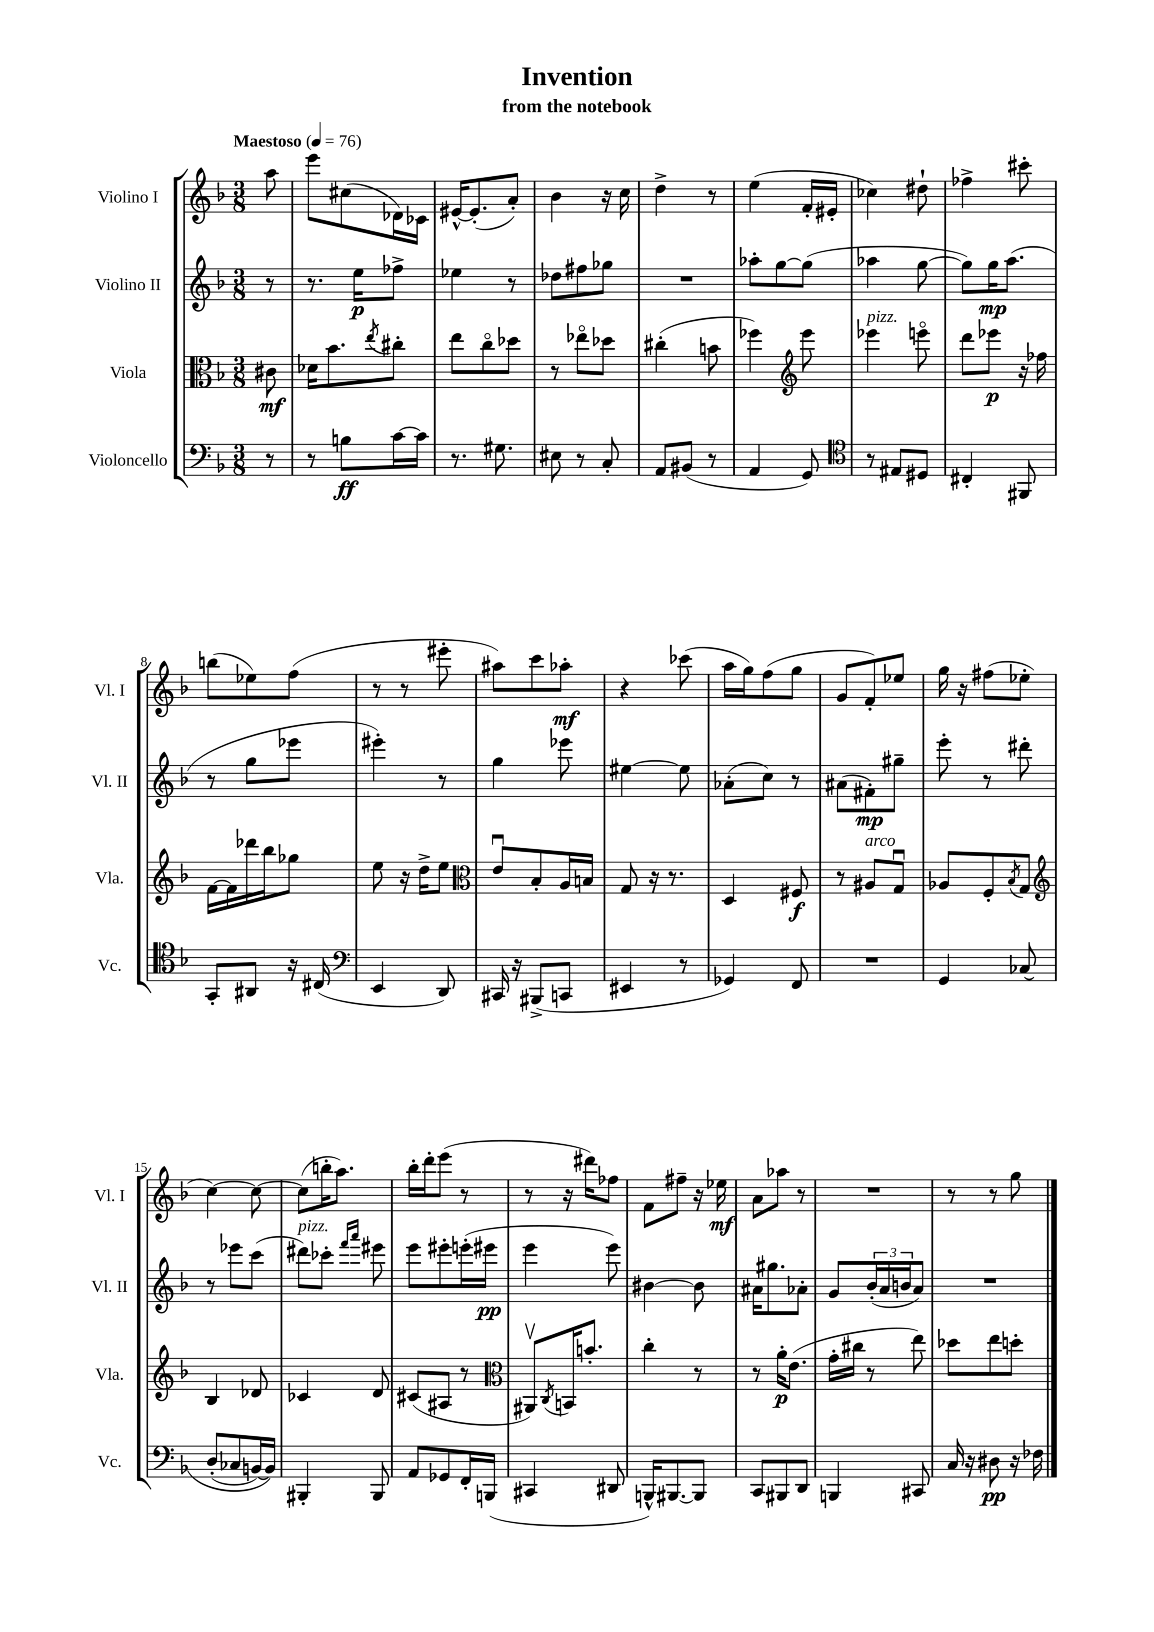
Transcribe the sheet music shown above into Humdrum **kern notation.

**kern	**dynam	**kern	**dynam	**kern	**dynam	**kern	**dynam
*part4	*part4	*part3	*part3	*part2	*part2	*part1	*part1
*staff4	*staff4	*staff3	*staff3	*staff2	*staff2	*staff1	*staff1
*I"Violoncello	*	*I"Viola	*	*I"Violino II	*	*I"Violino I	*
*I'Vc.	*	*I'Vla.	*	*I'Vl. II	*	*I'Vl. I	*
*clefF4	*	*clefC3	*	*clefG2	*	*clefG2	*
*k[b-]	*	*k[b-]	*	*k[b-]	*	*k[b-]	*
*M3/8	*	*M3/8	*	*M3/8	*	*M3/8	*
*MM76	*	*MM76	*	*MM76	*	*MM76	*
=	=	=	=	=	=	=	=
!	!	!	!	!	!	!LO:TX:a:B:t=Maestoso	!
8r	.	8c#X\	mf	8r	.	8aa\	.
=1	=1	=1	=1	=1	=1	=1	=1
8r	.	16d-X\KL	.	8.r	.	8eee\L	.
.	.	8.b-\	.	.	.	.	.
8Bn\L	ff	.	.	.	.	(8cc#X\	.
.	.	.	.	16ee\KL	p	.	.
.	.	8qee/	.	.	.	.	.
[16c\L	.	8cc#X'\J	.	8ff-X^\J	.	16d-X\L)	.
16c\JJ]	.	.	.	.	.	16c-X\JJ	.
=2	=2	=2	=2	=2	=2	=2	=2
8.r	.	8ee\L	.	4ee-X\	.	[16e#X^^/KL	.
.	.	.	.	.	.	(8.e#'/]	.
.	.	8cc\	.	.	.	.	.
8.G#X\	.	.	.	.	.	.	.
.	.	8dd-X\J	.	8r	.	8a'/J)	.
=3	=3	=3	=3	=3	=3	=3	=3
8E#X\	.	8r	.	8dd-X\L	.	4b-\	.
8r	.	8ee-X\L	.	8ff#X\	.	.	.
8C'/	.	8dd-X\J	.	8gg-X\J	.	16r	.
.	.	.	.	.	.	16cc\	.
=4	=4	=4	=4	=4	=4	=4	=4
8AA/L	.	(4cc#X'\	.	4.r	.	4dd^\	.
(8BB#X/J	.	.	.	.	.	.	.
8r	.	8bn\	.	.	.	8r	.
=5	=5	=5	=5	=5	=5	=5	=5
4AA/	.	4ff-X\)	.	8aa-X'\L	.	(4ee\	.
.	.	.	.	[8gg\	.	.	.
*	*	*clefG2	*	*	*	*	*
8GG/)	.	8eee\	.	(8gg\J]	.	16f'/LL	.
.	.	.	.	.	.	16e#X'/JJ	.
=6	=6	=6	=6	=6	=6	=6	=6
*clefC4	*	*	*	*	*	*	*
!	!	!LO:TX:a:i:t=pizz.	!	!	!	!	!
8r	.	4eee-X\	.	4aa-X\	.	4cc-X\)	.
8E#X/L	.	.	.	.	.	.	.
8D#X/J	.	8eeen\	.	[8gg\	.	8dd#X`\	.
=7	=7	=7	=7	=7	=7	=7	=7
4C#X'/	.	8ddd\L	.	8gg\L])	.	4ff-X^\	.
.	.	8eee-X\J	p	16gg\K	mp	.	.
.	.	.	.	(8.aa\J	.	.	.
8FF#X/	.	16r	.	.	.	8ccc#X'\	.
.	.	16ff-X\	.	.	.	.	.
!!LO:LB:g=z
=8	=8	=8	=8	=8	=8	=8	=8
8GG'/L	.	[16f\LL	.	8r	.	(8bbn\L	.
.	.	16f\]	.	.	.	.	.
8AA#X/J	.	16ddd-X\	.	8gg\L	.	8ee-X\)	.
.	.	16bb-\J	.	.	.	.	.
16r	.	8gg-X\J	.	8eee-X\J	.	(8ff\J	.
(16C#X/	.	.	.	.	.	.	.
=9	=9	=9	=9	=9	=9	=9	=9
*clefF4	*	*	*	*	*	*	*
4EE/	.	8ee\	.	4eee#X'\)	.	8r	.
.	.	16r	.	.	.	8r	.
.	.	16dd^\KL	.	.	.	.	.
8DD/)	.	8ee\J	.	8r	.	8eee#X'\	.
=10	=10	=10	=10	=10	=10	=10	=10
*	*	*clefC3	*	*	*	*	*
16CC#X/	.	8eu/L	.	4gg\	.	8aa#X\L)	.
16r	.	.	.	.	.	.	.
(8BBB#X^/L	.	8B-'/	.	.	.	8ccc\	.
8CCn/J	.	16A/L	.	8eee-X\	.	8aa-X'\J	mf
.	.	16Bn/JJ	.	.	.	.	.
=11	=11	=11	=11	=11	=11	=11	=11
4EE#X/	.	8G/	.	[4ee#X\	.	4r	.
.	.	16r	.	.	.	.	.
.	.	8.r	.	.	.	.	.
8r	.	.	.	8ee#\]	.	(8ccc-X\	.
=12	=12	=12	=12	=12	=12	=12	=12
4GG-X/)	.	4D/	.	(8a-X'\L	.	16aa\LL	.
.	.	.	.	.	.	16gg\J)	.
.	.	.	.	8cc\J)	.	(8ff\	.
8FF/	.	8F#X/	f	8r	.	8gg\J	.
=13	=13	=13	=13	=13	=13	=13	=13
4.r	.	8r	.	(8a#X\L	.	8g/L	.
!	!	!LO:TX:a:i:t=arco	!	!	!	!	!
.	.	8A#X/L	.	8f#X'\)	mp	8f'/)	.
.	.	8Gu/J	.	8gg#X~\J	.	8ee-X/J	.
=14	=14	=14	=14	=14	=14	=14	=14
4GG/	.	8A-X/L	.	8eee'\	.	16gg\	.
.	.	.	.	.	.	16r	.
.	.	8F'/	.	8r	.	(8ff#X\L	.
.	.	8qB-/	.	.	.	.	.
(8C-X/	.	8G/J	.	8ddd#X'\	.	8ee-X'\J	.
!!LO:LB:g=z
=15	=15	=15	=15	=15	=15	=15	=15
*	*	*clefG2	*	*	*	*	*
(8D'/L	.	4B-/	.	8r	.	[4cc\)	.
8C-X/	.	.	.	8eee-X\L	.	.	.
[16BBn/L)	.	8d-X/	.	(8ccc\J	.	8cc\_	.
16BB/JJ])	.	.	.	.	.	.	.
=16	=16	=16	=16	=16	=16	=16	=16
!	!	!	!	!LO:TX:a:i:t=pizz.	!	!	!
4BBB#X'/	.	4c-X/	.	8ddd#X\L)	.	(8cc\L]	.
.	.	.	.	8ccc-X'\J	.	16bbn'\K	.
.	.	.	.	.	.	8.aa\J)	.
.	.	.	.	16qqfff/LL	.	.	.
.	.	.	.	16qqaaa/JJ	.	.	.
8BBB#/	.	8d/	.	8eee#X\	.	.	.
=17	=17	=17	=17	=17	=17	=17	=17
8AA/L	.	(8c#X/L	.	8eee\L	.	16bb-'\LL	.
.	.	.	.	.	.	16ddd'\J	.
8GG-X/	.	8A#X/J	.	8eee#X'\	.	(8eee\J	.
16FF'/L	.	8r	.	(16eeen'\L	.	8r	.
(16BBBn/JJ	.	.	.	16eee#X\JJ	pp	.	.
=18	=18	=18	=18	=18	=18	=18	=18
*	*	*clefC3	*	*	*	*	*
4CC#X/	.	8AA#Xv/L)	.	4eee\	.	8r	.
.	.	8qC/	.	.	.	.	.
.	.	16BBn/K	.	.	.	16r	.
.	.	8.bn'/J	.	.	.	16ddd#X\KL)	.
8DD#X/	.	.	.	8eee\)	.	8ff-X\J	.
=19	=19	=19	=19	=19	=19	=19	=19
16BBBn^^/KL)	.	4cc'\	.	[4b#X\	.	8f\L	.
[8.BBB#X/	.	.	.	.	.	.	.
.	.	.	.	.	.	8ff#X~\J	.
8BBB#/J]	.	8r	.	8b#\]	.	16r	.
.	.	.	.	.	.	16ee-X\	mf
=20	=20	=20	=20	=20	=20	=20	=20
8CC/L	.	8r	.	16a#X\KL	.	8a\L	.
.	.	.	.	8.gg#X\	.	.	.
8BBB#X/	.	16a'\KL	p	.	.	8aa-X\J	.
.	.	(8.e\J	.	.	.	.	.
8DD/J	.	.	.	8a-X'\J	.	8r	.
=21	=21	=21	=21	=21	=21	=21	=21
4BBBn/	.	16g'\LL	.	8g/L	.	4.r	.
.	.	16cc#X\JJ	.	.	.	.	.
.	.	8r	.	(24b-'/L	.	.	.
.	.	.	.	24a/	.	.	.
.	.	.	.	24bn/J	.	.	.
8CC#X/	.	8ee\)	.	8a/J)	.	.	.
=22	=22	=22	=22	=22	=22	=22	=22
16C/	.	8dd-X\L	.	4.r	.	8r	.
16r	.	.	.	.	.	.	.
8D#X\	pp	8ee\	.	.	.	8r	.
16r	.	8ddn'\J	.	.	.	8gg\	.
16F-X\	.	.	.	.	.	.	.
==	==	==	==	==	==	==	==
*-	*-	*-	*-	*-	*-	*-	*-
